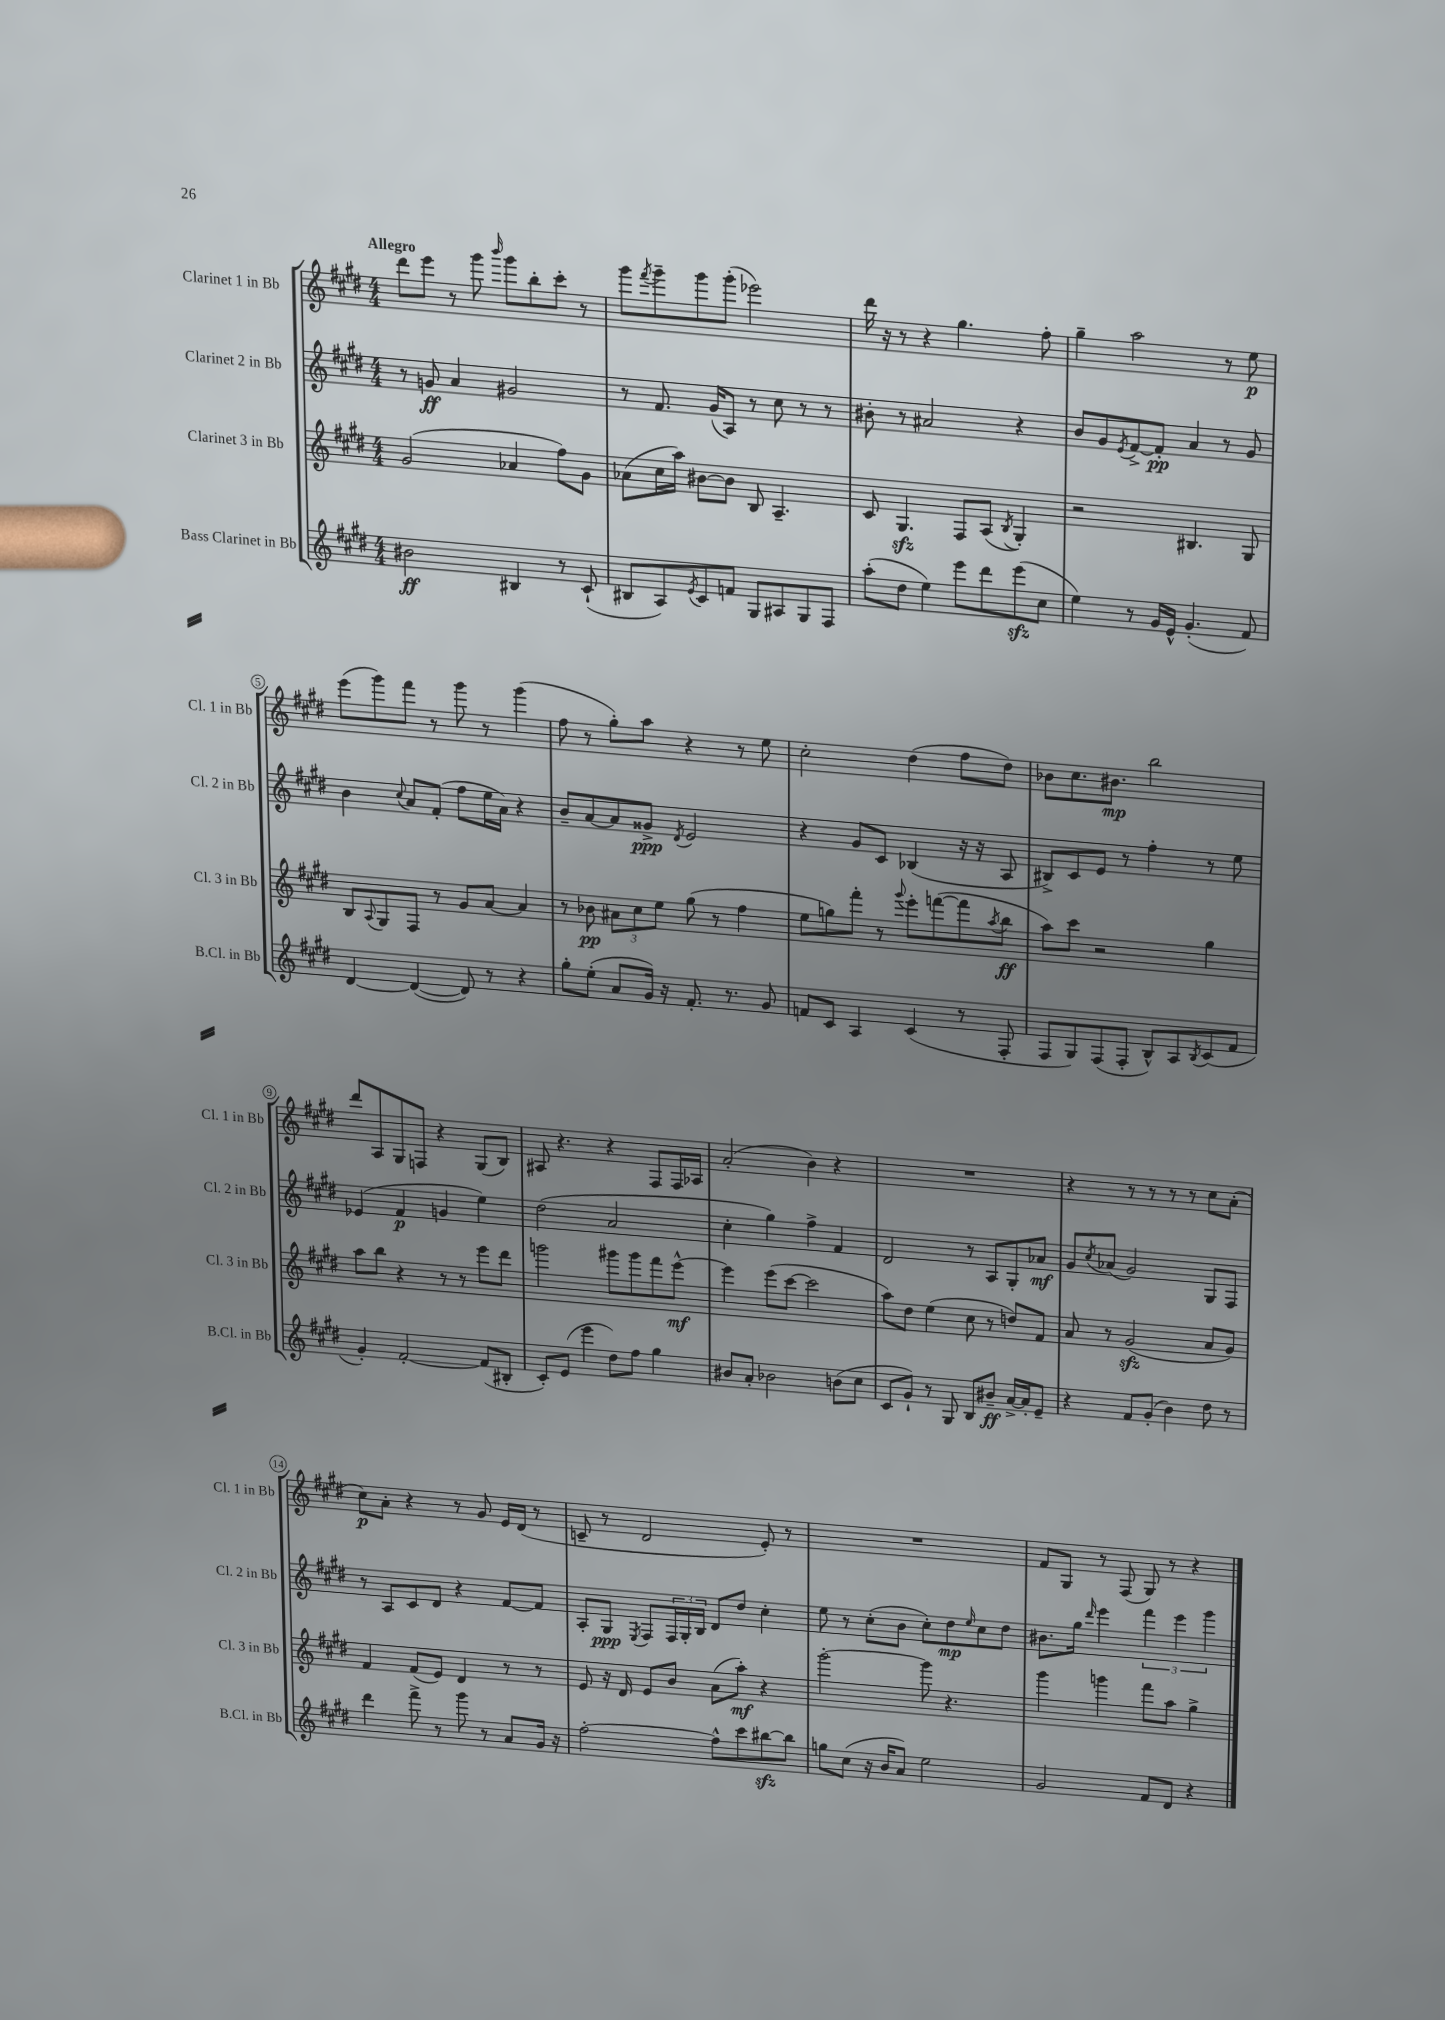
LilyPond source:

<<
\new StaffGroup <<
\new Staff = "s0" \with { instrumentName = "Clarinet 1 in Bb" shortInstrumentName = "Cl. 1 in Bb" } {
    \clef treble \key e \major \numericTimeSignature \time 4/4 \tempo "Allegro"
    dis'''8 e'''8 r8 gis'''8 \grace { b'''16 } gis'''8 b''8-. cis'''8-. r8 |
    gis'''8 \acciaccatura { fis'''8 } gis'''8-- gis'''8 gis'''8-.( ees'''2) |
    dis'''16 r16 r8 r4 gis''4. fis''8-. |
    gis''4-- a''2 r8 e''8\p |
    e'''8( gis'''8) fis'''8 r8 gis'''8 r8 gis'''4( |
    fis''8 r8 gis''8-.) a''8 r4 r8 e''8 |
    cis''2-. dis''4( fis''8 dis''8) |
    bes'8 cis''8. bis'8.\mp b''2 |
    dis'''8 a8 gis8 f8 r4 gis8( b8) |
    ais8 r4. r4 fis8 fis16 aes16 |
    a'2-.( b'4) r4 |
    R1 |
    r4 r8 r8 r8 r8 cis''8 a'8-.( |
    cis''8\p) a'8-. r4 r8 gis'8 e'16 dis'16( r8 |
    c'8-- r8 dis'2 e'8-.) r8 |
    R1 |
    fis'8 gis8 r8 fis8( gis8) r8 r4 \bar "|." |
}
\new Staff = "s1" \with { instrumentName = "Clarinet 2 in Bb" shortInstrumentName = "Cl. 2 in Bb" } {
    \clef treble \key e \major \numericTimeSignature \time 4/4
    r8 g'8\ff a'4 gis'2 |
    r8 fis'8. gis'16( a8) r8 cis''8 r8 r8 |
    bis'8-. r8 ais'2 r4 |
    b'8 gis'8 \acciaccatura { e'8 } fis'8~-> fis'8-.\pp a'4 r8 gis'8 |
    b'4 \appoggiatura { cis''8 } a'8 fis'8-.( fis''8 e''16 a'16) r4 |
    b'8-- a'8~ a'8 gisis'8->\ppp \acciaccatura { dis'8 } e'2 |
    r4 gis'8 cis'8 bes4( r16 r16 a8 |
    bis8->) cis'8 e'8 r8 fis''4-. r8 e''8 |
    ees'4( fis'4\p g'4 e''4) |
    dis''2( a'2 |
    cis''4-. gis''4) fis''4-> fis'4 |
    dis'2 r8 a8 gis8-. aes'8\mf |
    gis'8 \acciaccatura { cis''8 } aes'8( gis'2) gis8 fis8 |
    r8 a8 cis'8 dis'8 r4 fis'8~ fis'8 |
    a8-. gis8\ppp \acciaccatura { e8 } fis8 \tuplet 3/2 { fis16 gis16-. b16 } dis'8 dis''8 cis''4-. |
    e''8 r8 cis''8-.( b'8 cis''8-.) dis''8\mp \grace { e''16 } cis''8 dis''8 |
    bis'8. gis''16 \grace { dis'''16 } e'''4 \tuplet 3/2 { fis'''4 e'''4 gis'''4 } \bar "|." |
}
\new Staff = "s2" \with { instrumentName = "Clarinet 3 in Bb" shortInstrumentName = "Cl. 3 in Bb" } {
    \clef treble \key e \major \numericTimeSignature \time 4/4
    gis'2( aes'4 fis''8) gis'8 |
    aes'8( cis''16 a''16) bis'8~ bis'8 b8 a4.-- |
    cis'8 gis4.\sfz fis8 a8( \acciaccatura { b8 } gis4-.) |
    r2 bis4. gis8 |
    b8 \appoggiatura { a8 } gis8 fis8 r8 gis'8 a'8~ a'4 |
    r8 bes'8\pp \tuplet 3/2 { ais'8 cis''8 e''8 } gis''8( r8 fis''4 |
    e''8 g''8) fis'''8-. r8 \appoggiatura { gis'''8 } e'''8-. f'''8~( f'''8 \acciaccatura { a''8 } b''8\ff |
    a''8) cis'''8 r2 gis''4 |
    a''8 b''8 r4 r8 r8 e'''8 dis'''8 |
    g'''2 gis'''8 gis'''8 fis'''8 e'''8~-^\mf |
    e'''4 e'''8( cis'''8~ cis'''2 |
    a''8) dis''8 e''4( cis''8 r8 d''8) fis'8 |
    a'8 r8 gis'2\sfz( a'8 gis'8) |
    fis'4 fis'8( e'8) dis'4 r8 r8 |
    e'8 r16 dis'16 e'8 b'8 a'8( a''8-.\mf) r4 |
    gis'''2~-. gis'''8 r4. |
    gis'''4 g'''4 fis'''8 a''8 gis''4-> \bar "|." |
}
\new Staff = "s3" \with { instrumentName = "Bass Clarinet in Bb" shortInstrumentName = "B.Cl. in Bb" } {
    \clef treble \key e \major \numericTimeSignature \time 4/4
    bis'2\ff bis4 r8 cis'8-!( |
    bis8 a8) \acciaccatura { e'8 } cis'8 f'8 gis8 ais8 gis8 fis8 |
    a''8-.( dis''8 e''4) e'''8 dis'''8 e'''8\sfz( cis''8 |
    e''4) r8 gis'16 e'16-^ gis'4.-.( fis'8) |
    dis'4~ dis'4~( dis'8) r8 r4 |
    gis''8-. e''8-.( a'8 gis'16) r16 fis'8.-. r8. gis'8 |
    f'8 cis'8 a4 cis'4( r8 fis8-. |
    fis8 gis8) fis8( fis8-. b8-^) a8 \acciaccatura { b8 } cis'8( fis'8 |
    gis'4-.) fis'2~-. fis'8( bis8-. |
    cis'8-.) e'8( e'''4 dis''8) fis''8 gis''4 |
    bis'8 a'8-. bes'2 b'8( cis''8 |
    cis'8 gis'8-!) r8 gis8 b8 bis'8--\ff a'16~-> a'16-. e'8-- |
    r4 fis'8 gis'8-.( b'4) dis''8 r8 |
    dis'''4 fis'''8-> r8 gis'''8 r8 a'8 gis'16 r16 |
    fis''2~-. fis''8-^ cis'''8 bis''8~\sfz bis''8 |
    g''8 cis''8( r16 b'16 a'8) e''2 |
    gis'2 fis'8 dis'8 r4 \bar "|." |
}
>>
>>
\layout { \context { \Score \override BarNumber.stencil = #(make-stencil-circler 0.1 0.3 ly:text-interface::print) } }
